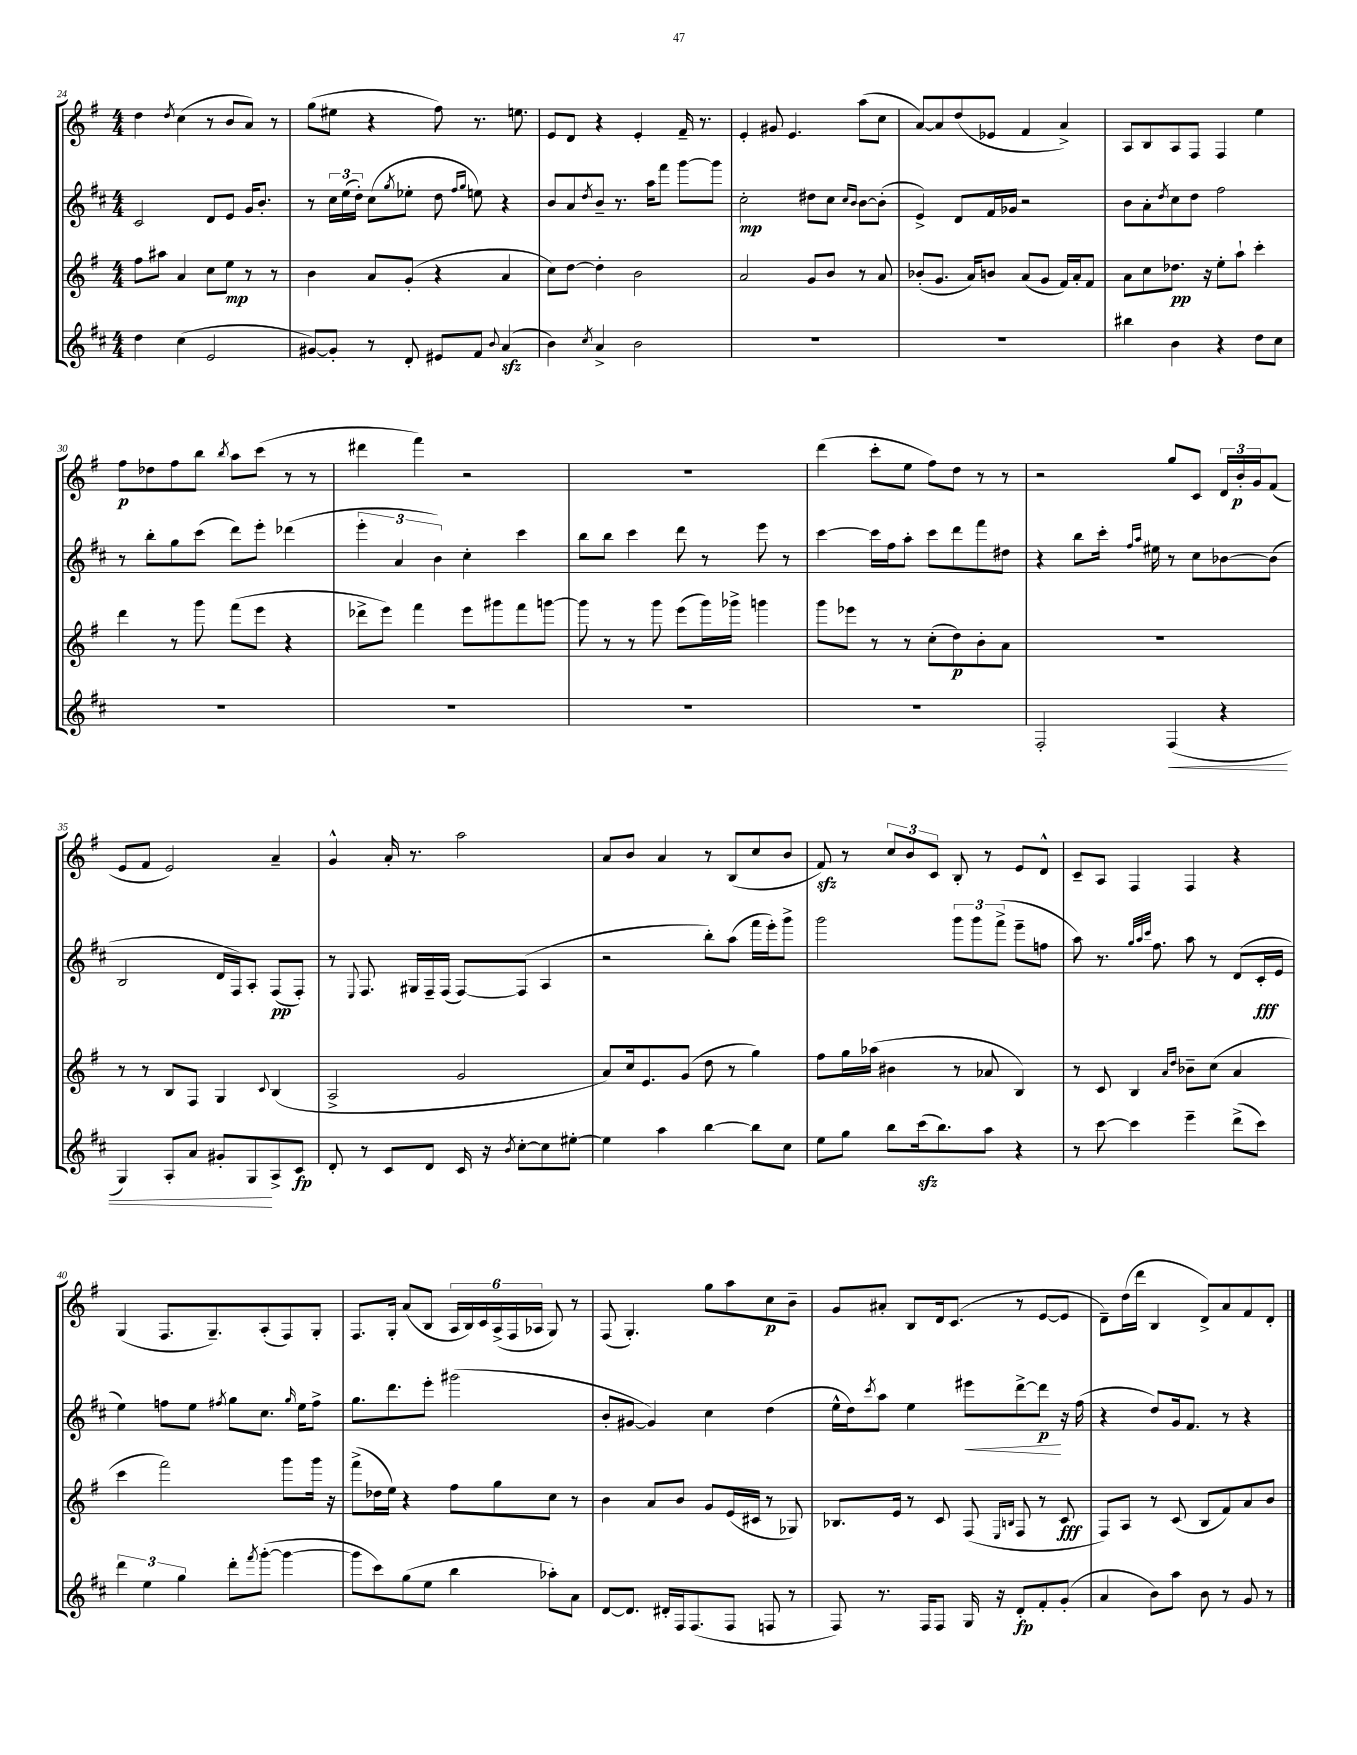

**kern	**kern	**kern	**kern
*staff4	*staff3	*staff2	*staff1
*clefG2	*clefG2	*clefG2	*clefG2
*k[f#c#]	*k[f#]	*k[f#c#]	*k[f#]
*M4/4	*M4/4	*M4/4	*M4/4
4dd\	8ff#\L	2c#/	4dd\
.	8aa#\J	.	.
.	.	.	8qdd/
(4cc#\	4a/	.	(4cc\
2e/	8cc\L	8d/L	8r
.	8ee\J	8e/J	8b/L
.	8r	16g/LK	8a/J)
.	.	8.b'/J	.
.	8r	.	8r
=	=	=	=
[8g#/L)	4b\	8r	(8gg\L
8g#'/]J	.	24cc#\LL	8ee#\J
.	.	(24ee\	.
.	.	24dd'\JJ)	.
8r	8a/L	(8cc#\L	4r
.	.	8qgg/	.
8d'/	(8g'/J	8ee-'\J	.
8e#/L	4r	8dd\	8ff#\)
.	.	16qqff#/LL	.
.	.	16qqgg/JJ	.
8f#/J	.	8ee\)	8.r
8qqb/	.	.	.
(4a/	4a/	4r	.
.	.	.	8.ee\
=	=	=	=
4b\)	8cc\L)	8b/L	8e/L
.	[8dd\J	8a/	8d/J
8qcc#/	.	8qdd/	.
4a^/	4dd'\]	8b~/J	4r
.	.	8.r	.
2b\	2b\	.	4e'/
.	.	16aa\LK	.
.	.	8fff#\J	.
.	.	[8ggg\L	16f#~/
.	.	.	8.r
.	.	8ggg\]J	.
=	=	=	=
1r	2a/	2cc#'\	4e'/
.	.	.	8g#/
.	.	.	4.e/
.	8g/L	8dd#\L	.
.	8b/J	8cc#\J	.
.	.	16qqcc#/LL	.
.	.	16qqb/JJ	.
.	8r	[8b\L	(8aa\L
.	8a/	(8b'\]J	8cc\J
=	=	=	=
1r	(8b-'/L	4e^/)	[8a/L)
.	8.g/J	.	8a/]
.	.	8d/L	(8dd/
.	16a/LK)	.	.
.	8b/J	16f#/L	8e-/J
.	.	16g-/JJ	.
.	(8a/L	2r	4f#/
.	8g/J	.	.
.	16f#/LL)	.	4a^/)
.	16a'/J	.	.
.	8f#/J	.	.
=	=	=	=
4bb#\	8a\L	8b\L	8A/L
.	8cc\	8a'\	8B/
.	.	8qdd/	.
4b\	8.dd-\J	8cc#\	8A/
.	.	8dd\J	8F#/J
.	16r	.	.
4r	8ee'\L	2ff#\	4F#/
.	8aa`\J	.	.
8dd\L	4ccc'\	.	4ee\
8cc#\J	.	.	.
=	=	=	=
1r	4ddd\	8r	8ff#\L
.	.	8bb'\L	8dd-\
.	8r	8gg\	8ff#\
.	8ggg\	(8ccc#\J	8bb\J
.	.	.	8qbb/
.	(8fff#\L	8ddd\L)	8aa\L
.	8eee\J	8eee'\J	(8ccc\J
.	4r	(4ddd-\	8r
.	.	.	8r
=	=	=	=
1r	8ddd-^\L	6eee'\	4ddd#\
.	8eee\J)	.	.
.	.	6a/	.
.	4fff#\	.	4fff#\)
.	.	6b\)	.
.	8eee\L	4cc#'\	2r
.	8ggg#\	.	.
.	8fff#\	4ccc#\	.
.	[8ggg\J	.	.
=	=	=	=
1r	8ggg\]	8bb\L	1r
.	8r	8bb\J	.
.	8r	4ccc#\	.
.	8ggg\	.	.
.	(8eee\L	8ddd\	.
.	16ggg\L)	8r	.
.	16ggg-^\JJ	.	.
.	4ggg\	8eee\	.
.	.	8r	.
=	=	=	=
1r	8ggg\L	[4ccc#\	(4ddd\
.	8eee-\J	.	.
.	8r	16ccc#\]LL	8ccc'\L
.	.	16ff#\J	.
.	8r	8aa'\J	8ee\J
.	(8cc'\L	8ccc#\L	8ff#\L)
.	8dd\)	8ddd\	8dd\J
.	8b'\	8fff#\	8r
.	8a\J	8dd#\J	8r
=	=	=	=
2F#'/	1r	4r	2r
.	.	8bb\L	.
.	.	16ccc#'\Jk	.
.	.	16qqff#/LL	.
.	.	16qqaa/JJ	.
.	.	16ee#\	.
(4F#/	.	8r	8gg/L
.	.	8cc#\L	8c/J
4r	.	[8b-\	24d/LL
.	.	.	24b'/
.	.	.	24g/J
.	.	(8b-\]J	(8f#/J
=	=	=	=
4G/)	8r	2B/	8e/L
.	8r	.	8f#/J
8A'/L	8B/L	.	2e/)
8a/J	8F#/J	.	.
8g#'/L	4G/	16d/LL	.
.	.	16F#/J)	.
8G/	.	8A'/J	.
.	8qqc/	.	.
8A^/	(4B/	(8F#/L	4a~/
8c#/J	.	8F#'/J)	.
=	=	=	=
8d'/	2A^/	8r	4g^^/
.	.	8qqE/	.
8r	.	8.F#/	.
8c#/L	.	.	16a'/
.	.	16G#/LL	8.r
8d/J	.	16F#~/	.
.	.	(16F#/JJ	.
16c#/	2g/	[8F#/L)	2aa\
16r	.	.	.
8qb/	.	.	.
[8cc#'\L	.	(8F#/]J	.
8cc#\]	.	4A/	.
[8ee#'\J	.	.	.
=	=	=	=
4ee#\]	8a/L)	2r	8a/L
.	16cc/k	.	8b/J
.	8.e/	.	.
4aa\	.	.	4a/
.	(8g/J	.	.
[4bb\	8dd\	8bb'\L)	8r
.	8r	(8aa\J	(8B/L
8bb\]L	4gg\)	16fff#\LL	8cc/
.	.	16eee'\J)	.
8cc#\J	.	8ggg^\J	8b/J
=	=	=	=
8ee\L	8ff#\L	2ggg\	8f#/)
8gg\J	16gg\L	.	8r
.	(16aa-\JJ	.	.
8bb\L	4b#\	.	12cc/L
.	.	.	12b/
(16ccc#\k	.	.	.
.	.	.	12c/J
8.bb\)	.	.	.
.	8r	12ggg\L	8B'/
.	.	12ggg\	.
8aa\J	8a-/	.	8r
.	.	(12fff#^\J	.
4r	4B/)	8eee~\L	8e/L
.	.	8ff\J	8d^^/J
=	=	=	=
8r	8r	8aa\)	8c~/L
[8ccc#\	8c/	8.r	8A/J
4ccc#\]	4B/	.	4F#/
.	.	32qqgg/LLL	.
.	.	32qqaa/	.
.	.	32qqccc#/JJJ	.
.	.	8.ff#\	.
.	16qqa/LL	.	.
.	16qqdd/JJ	.	.
4eee~\	8b-~\L	8aa\	4F#/
.	(8cc\J	8r	.
(8ddd^\L	4a/	(8d/L	4r
8ccc#\J)	.	16c#'/L	.
.	.	16e/JJ	.
=	=	=	=
6ddd\	4ccc\	4ee\)	(4G/
6ee\	.	.	.
.	2fff#\)	8ff\L	8.F#/L
6gg\	.	.	.
.	.	8ee\J	.
.	.	.	8.G~/)
.	.	8qff#/	.
8ddd'\L	.	8gg\L	.
8qfff#/	.	.	.
([8ggg'\J	.	8.cc#\J	(8A'/
4ggg\_	8ggg\L	.	8F#/)
.	.	16qqgg/	.
.	.	16ee\LK	.
.	16ggg\Jk	8ff#^\J	8G'/J
.	16r	.	.
=	=	=	=
8ggg\]L	(8fff#^\L	8.gg\L	8.F#/L
8ccc#\)	16dd-\L	.	.
.	16ee\JJ)	8.ddd\	16G'/Jk
(8gg\	4r	.	(8a/L
8ee\J	.	8eee'\J	8B/J
4bb\	8ff#\L	(2ggg#\	24A/LL
.	.	.	24B/)
.	.	.	24c/
.	8gg\	.	(24A^/
.	.	.	24F#/
.	.	.	24A-/JJ
8aa-'\L)	8cc\J	.	8G/)
8a\J	8r	.	8r
=	=	=	=
[8d/L	4b\	8b'/L	(8F#/
8.d/]J	.	[8g#/J	4.G'/)
.	8a/L	4g#/])	.
16d#'/LL	.	.	.
16F#/J	8b/J	.	.
(8.F#/	.	.	.
.	8g/L	4cc#\	8gg\L
8F#/J	(16e/L	.	8aa\
.	16c#/JJ	.	.
8F/	8r	(4dd\	8cc\
8r	8G-/)	.	8b~\J
=	=	=	=
8F#/)	8.B-/L	16ee^^\LL	8g/L
.	.	16dd\J)	.
.	.	8qccc#/	.
8.r	.	8aa\J	8a#'/J
.	16e/Jk	.	.
.	8r	4ee\	8B/L
16F#/LK	.	.	.
8F#/J	8c/	.	16d/k
.	.	.	(8.c/J
16G/	(8F#/	8eee#\L	.
16r	.	.	.
.	16qqE/LL	.	.
.	16qqB/JJ	.	.
8d'/L	8F#/	[8ddd^\	8r
8f#'/	8r	8ddd\]J	[8e/L
(8g'/J	8c/	16r	8e/]J
.	.	(16ff#\	.
=	=	=	=
4a/	8F#/L)	4r	8d~\L)
.	8A/J	.	(16dd\L
.	.	.	16ddd\JJ
8b\L)	8r	8dd/L)	4B/
8aa\J	(8c/	16g/k	.
.	.	8.f#/J	.
8b\	8B/L	.	8d^/L)
8r	8f#/)	8r	8a/
8g/	8a/	4r	8f#/
8r	8b/J	.	8d'/J
==	==	==	==
*-	*-	*-	*-
